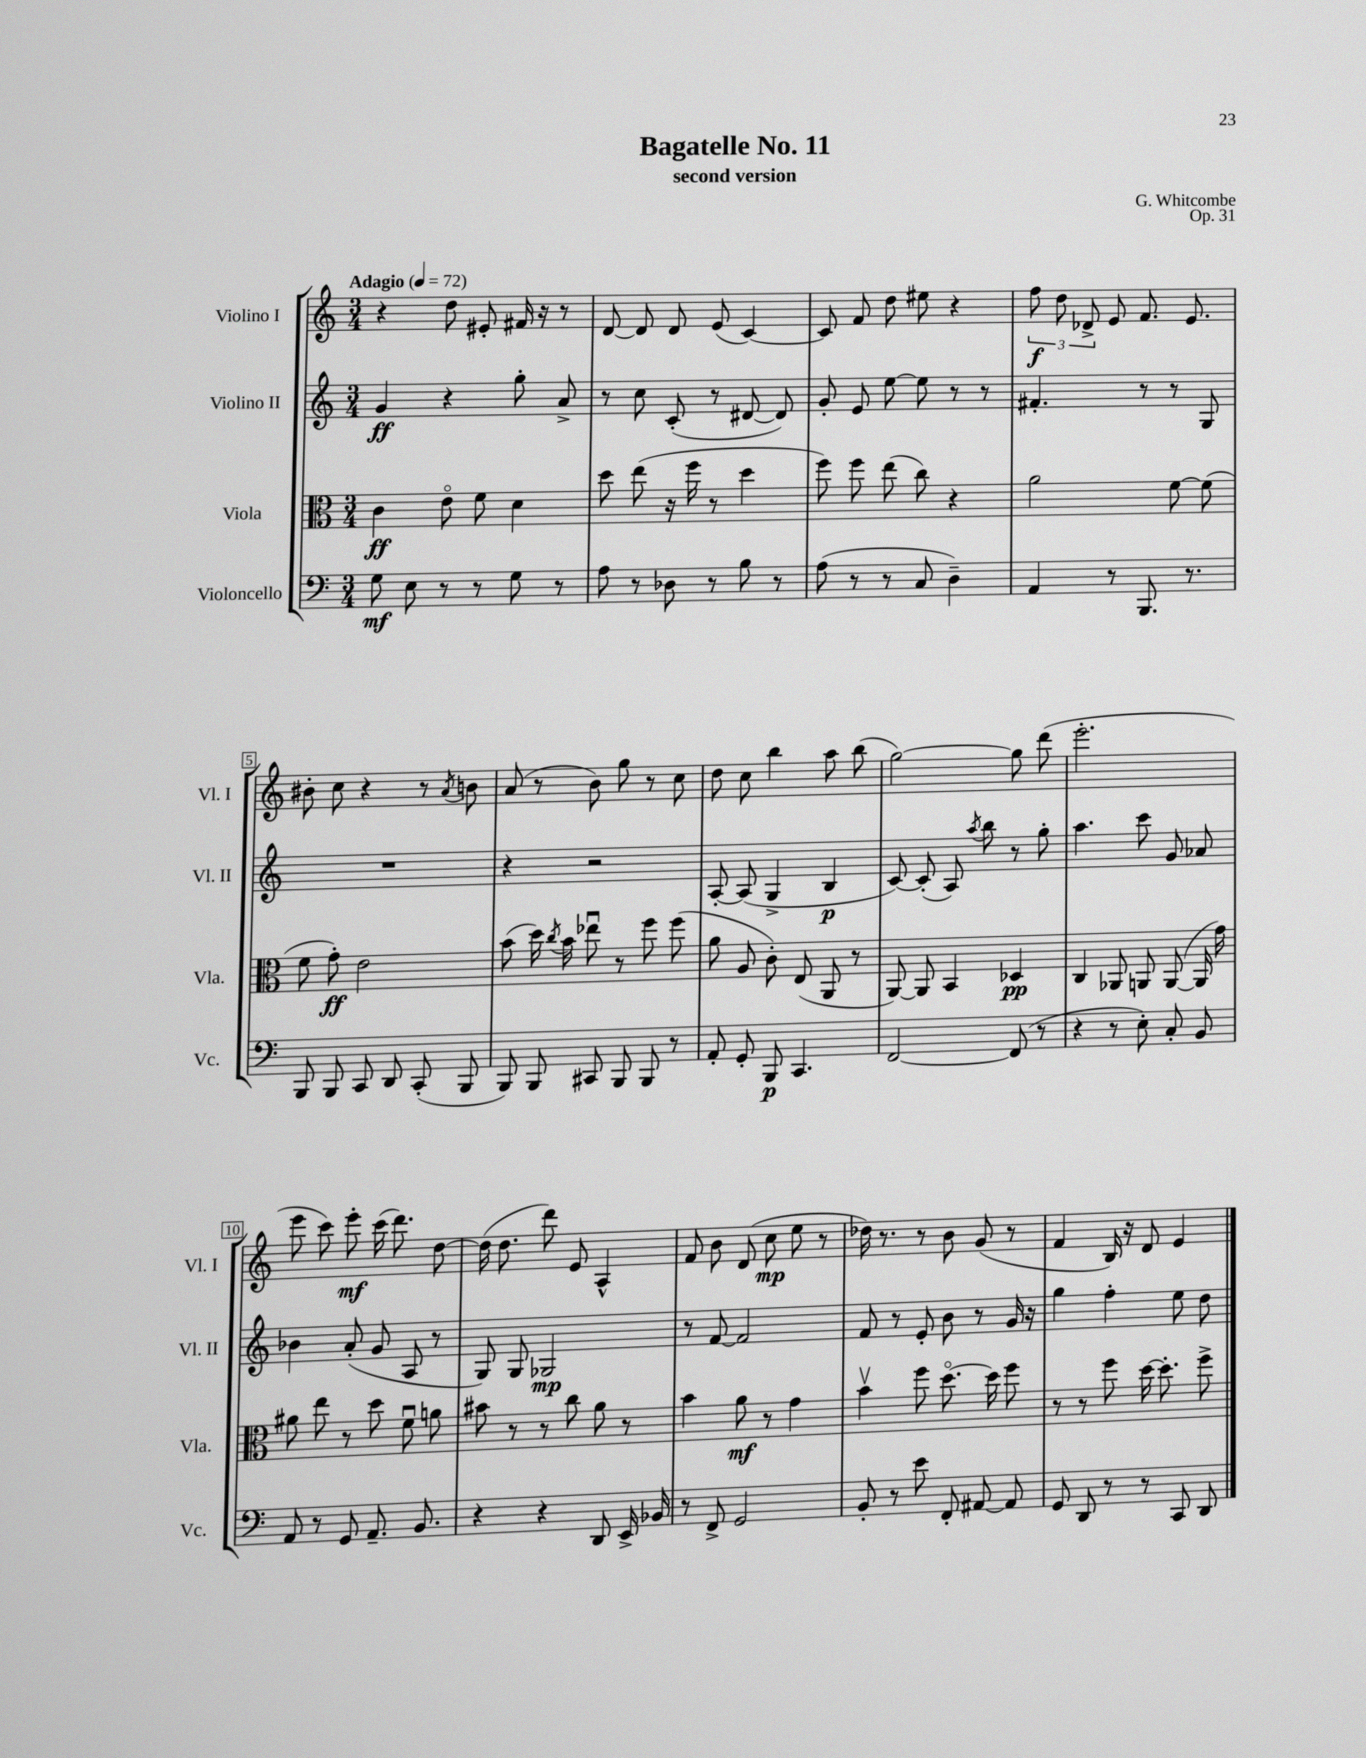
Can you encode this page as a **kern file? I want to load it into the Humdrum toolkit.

**kern	**kern	**kern	**kern
*staff4	*staff3	*staff2	*staff1
*clefF4	*clefC3	*clefG2	*clefG2
*k[]	*k[]	*k[]	*k[]
*M3/4	*M3/4	*M3/4	*M3/4
*MM72	*MM72	*MM72	*MM72
8G	4c	4g	4r
8E	.	.	.
8r	8eo	4r	8dd
8r	8f	.	8e#'
8G	4d	8gg'	16f#
.	.	.	16r
8r	.	8a^	8r
=	=	=	=
8A	8dd	8r	[8d
8r	(8ee	8cc	8d]
8D-	16r	(8c'	8d
.	16ff	.	.
8r	8r	8r	(8e
8B	4dd	[8d#	[4c)
8r	.	8d#])	.
=	=	=	=
(8A	8ff)	8g'	8c]
8r	8ff	8e	8f
8r	(8ee	[8ee	8dd
8C	8cc)	8ee]	8ee#
4D~)	4r	8r	4r
.	.	8r	.
=	=	=	=
4AA	2a	4.f#'	12ff
.	.	.	12dd
.	.	.	12d-^
8r	.	.	8e
8.BBB	.	8r	8.f
.	[8f	8r	.
8.r	.	.	8.e
.	(8f]	8G	.
=	=	=	=
8BBB	8f	2.r	8b#'
8BBB	8g')	.	8cc
8CC	2e	.	4r
8DD	.	.	.
(8CC'	.	.	8r
.	.	.	8qa
8BBB	.	.	8b
=	=	=	=
8BBB)	(8b	4r	(8a
8BBB	16dd)	.	8r
.	8qcc	.	.
.	16b	.	.
8CC#	8ee-u	2r	8b)
8BBB	8r	.	8gg
8BBB	8ff	.	8r
8r	(8ff	.	8cc
=	=	=	=
8AA'	8a	[8A'	8dd
8GG'	8A	(8A]	8cc
8BBB	8c')	4G^	4bb
4.CC	(8E	.	.
.	8AA	4B	8aa
.	8r	.	(8bb
=	=	=	=
[2FF	[8AA)	[8c)	[2gg)
.	8AA]	(8c']	.
.	4BB	8A)	.
.	.	8qaa	.
.	.	8bb	.
(8FF]	4D-	8r	8gg]
8r	.	8gg'	(8ddd
=	=	=	=
4r	4C	4.aa	2.eee'
8r	8AA-	.	.
8E')	8AA	8ccc	.
8C'	([8AA	8g	.
8BB	16AA]	8a-	.
.	16g)	.	.
=	=	=	=
8AA	8a#	4b-	8eee
8r	8ee	.	8ccc)
8GG	8r	(8a'	8eee'
8.AA~	8dd	8g	(16ccc
.	.	.	8.ddd)
.	8fu	8A	.
8.BB	.	.	.
.	8a	8r	[8dd
=	=	=	=
4r	8b#	8G)	(16dd]
.	.	.	8.dd
.	8r	8G	.
4r	8r	2G-	8ddd)
.	8cc	.	8e
8DD	8a	.	4A^^
16EE^	8r	.	.
16BB-	.	.	.
=	=	=	=
8r	4b	8r	8f
8FF^	.	[8f	8b
2GG	8a	2f]	(8d
.	8r	.	8cc
.	4g	.	8ee
.	.	.	8r
=	=	=	=
8BB'	4bv	8f	16dd-)
.	.	.	8.r
8r	.	8r	.
8e	8ff	8e'	8r
8FF'	[8.ddo	8b	8b
[8AA#	.	8r	(8g
.	16dd]	.	.
8AA#]	8ff	16g	8r
.	.	16r	.
=	=	=	=
8GG	8r	4gg	4f
8DD	8r	.	.
8r	8ff	4ff'	16B)
.	.	.	16r
8r	[16dd	.	8d
.	8.dd']	.	.
8CC	.	8ee	4e
8DD	8ff^	8dd	.
==	==	==	==
*-	*-	*-	*-
